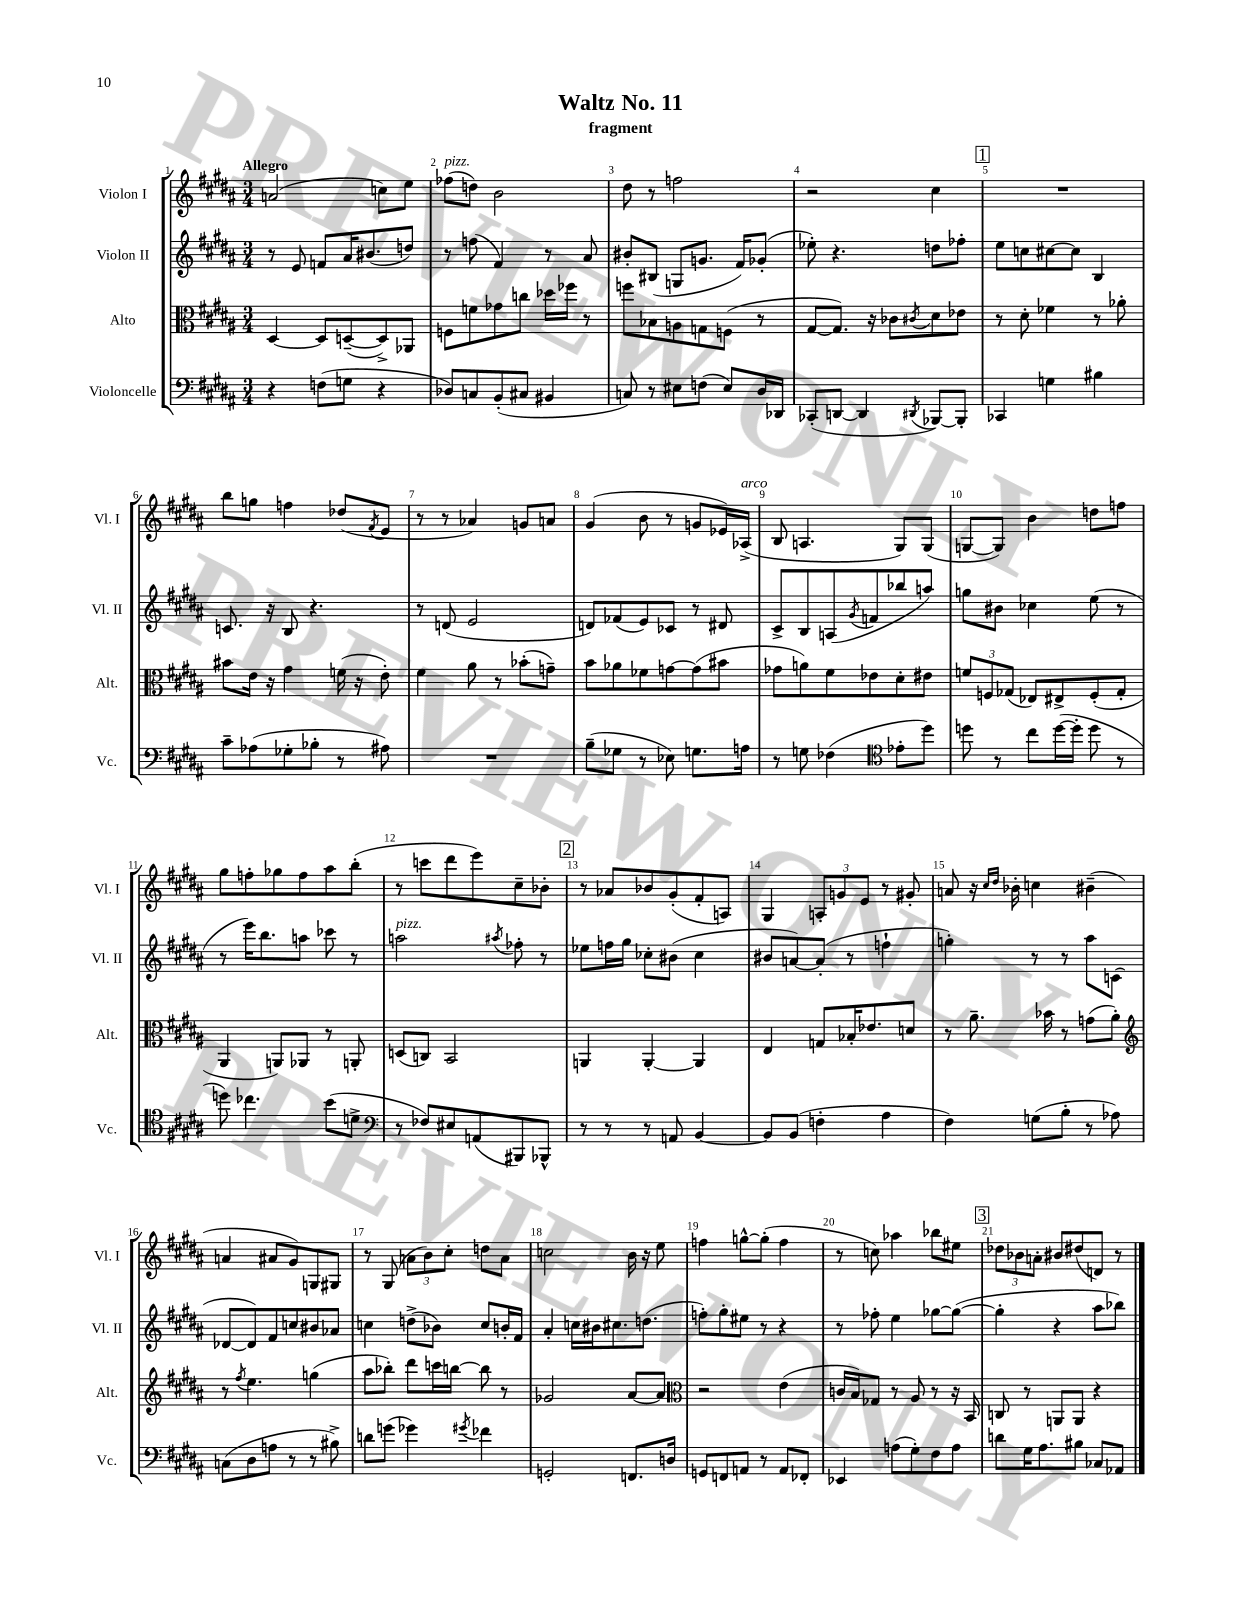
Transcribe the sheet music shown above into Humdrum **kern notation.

**kern	**kern	**kern	**kern
*staff4	*staff3	*staff2	*staff1
*clefF4	*clefC3	*clefG2	*clefG2
*k[f#c#g#d#a#]	*k[f#c#g#d#a#]	*k[f#c#g#d#a#]	*k[f#c#g#d#a#]
*M3/4	*M3/4	*M3/4	*M3/4
4r	[4D#	8r	(2a
.	.	8e	.
(8F	8D#]	8f	.
8G	([8D~	16a#	.
.	.	(8.b#	.
4r	8D^])	.	8cc)
.	8AA-	8dd)	8ee
=	=	=	=
8D-)	8F	8r	(8ff-
8C	8f	(8ff	8dd)
(8BB'	8g-	4f#)	2b
8C#	8cc	.	.
4BB#	16dd-	8r	.
.	16ff-	.	.
.	8r	8a#	.
=	=	=	=
8C)	8ff	8b#'	8dd#
8r	8B-	(8B#	8r
8E#	8A	8G	2ff
(8F	8G	8.g	.
8E#)	(8F	.	.
.	.	16f#)	.
16D#	8r	(8g-'	.
16DD-	.	.	.
=	=	=	=
(8CC-'	[8G#	8ee-')	2r
[8DD	8.G#])	4.r	.
4DD]	.	.	.
.	16r	.	.
.	8c-	.	.
8qDD#	8qc#	.	.
[8BBB-)	8d#	8dd	4cc#
8BBB-']	8e-	8ff-'	.
=	=	=	=
4CC-	8r	8ee	2.r
.	8d#'	8cc	.
4G	4f-	[8cc#	.
.	.	8cc#]	.
4B#	8r	4B	.
.	8a-'	.	.
=	=	=	=
8c#~	8b#	8.c	8bb
(8A-	16e	.	8gg
.	16r	16r	.
8G-'	4g#	8B	4ff
8B-'	.	4.r	.
8r	(16f	.	(8dd-
.	16r	.	.
.	.	.	8qf#
8A#)	8e')	.	8e
=	=	=	=
2.r	4f#	8r	8r
.	.	(8d	8r
.	8a#	2e	4a-)
.	8r	.	.
.	(8b-'	.	8g
.	8g~)	.	8a
=	=	=	=
(8B~	8b	8d)	(4g#
8G-	8a-	(8f-	.
8r	8f-	8e)	8b
8E-)	[8g	8c-	8r
8.G	(8g]	8r	8g
.	8b#	8d#	16e-)
16A	.	.	(16A-^
=	=	=	=
8r	8g-	8c#^	8B
8G	8a)	8B	4.A
(4F-	8f#	(8A	.
.	.	8qg#	.
.	8e-	8f	.
*clefC4	*	*	*
8e-'	8d#'	8bb-	8G#)
8dd#)	8e#	8aa)	(8G#
=	=	=	=
8dd	12f	8gg	[8G
.	12F	.	.
8r	.	8b#	8G])
.	(12G-	.	.
8cc#	8E-)	4cc-	4b
([16dd	8E#^	.	.
16dd']	.	.	.
8dd	(8F'	(8ee	8dd
8r	8G-'	8r	8ff
=	=	=	=
8dd)	4AA#	8r	8gg#
4.cc-	.	16eee)	8ff'
.	.	8.bb	.
.	8AA)	.	8gg-
.	8AA-	8aa	8ff
(8b	8r	8ccc-	8aa#
8d^	8AA'	8r	(8bb'
=	=	=	=
*clefF4	*	*	*
8r	(8D	2aa	8r
8F-)	8C)	.	8ccc
8E#	2BB	.	8ddd#
(8AA	.	.	8eee)
.	.	8qaa#	.
8BBB#)	.	8ff-'	8cc#~
8BBB-^^	.	8r	8b-'
=	=	=	=
8r	4AA	8ee-	8r
8r	.	16ff	8a-
.	.	16gg#	.
8r	[4AA'	8cc-'	8b-
8AA	.	(8b#	(8g#'
[4BB	4AA]	4cc-	8f#'
.	.	.	8A)
=	=	=	=
8BB]	4E	8b#	4G#
(8BB	.	[8a)	.
4F'	8G	(8a']	12A'
.	.	.	12g
.	16B-'	8r	.
.	.	.	12e
.	8.e-	.	.
4A#	.	4ff`	8r
.	8d	.	8g#'
=	=	=	=
4F#)	8r	4gg')	8a
.	8.a#~	.	16r
.	.	.	16qqcc#
.	.	.	16qqdd#
.	.	.	16b-'
(8G	.	8r	4cc
.	16b-	.	.
8B'	8r	8r	.
8r	(8g	8aa#	(4b#~
8A-)	8a#')	(8c	.
=	=	=	=
*	*clefG2	*	*
(8C	8r	[8d-	4a
.	8qff#	.	.
8D#	4.ee	8d-])	.
8A	.	8f#	8a#
8r	.	8cc	8g#)
8r	(4gg	8b#	8G
8B#^)	.	8a-	8G#
=	=	=	=
8d	8aa#	4cc	8r
(8g	8bb-')	.	(8G#
4g-)	8ddd#	(8dd^	12a
.	.	.	12b)
.	16ccc	8b-)	.
.	.	.	12cc#'
.	[16bb	.	.
8qg#	.	.	.
4f-	8bb]	8cc	8dd
.	8r	16b'	8a
.	.	16f#	.
=	=	=	=
2GG'	2g-	4a#'	2cc
.	.	16cc	.
.	.	16b#	.
.	.	8.cc#	.
8.FF	[8a#	.	16b
.	.	(8.dd	16r
.	8a#]	.	8ee
16D	.	.	.
=	=	=	=
*	*clefC3	*	*
8GG	2r	8ff')	4ff
8FF	.	8gg#'	.
8AA	.	8ee#	[8gg^^
8r	.	8r	(8gg']
8AA	(4e	4r	4ff
8FF-'	.	.	.
=	=	=	=
4EE-	16c	8r	8r
.	16B)	.	.
.	8G-	8ff-'	8cc)
(8A	8r	4ee	4aa-
8G#')	8A#	.	.
8F#	8r	[8gg-	8bb-
8A	16r	(8gg-_	8ee#
.	16BB	.	.
=	=	=	=
8d	8C	4gg-']	12dd-
.	.	.	12b-
16G#	8r	.	.
.	.	.	12a'
8.A#	.	.	.
.	8AA	4r	8b#
8B#	8AA	.	(8dd#
8C-	4r	8aa#	8d)
8AA-	.	8bb-)	8r
==	==	==	==
*-	*-	*-	*-
